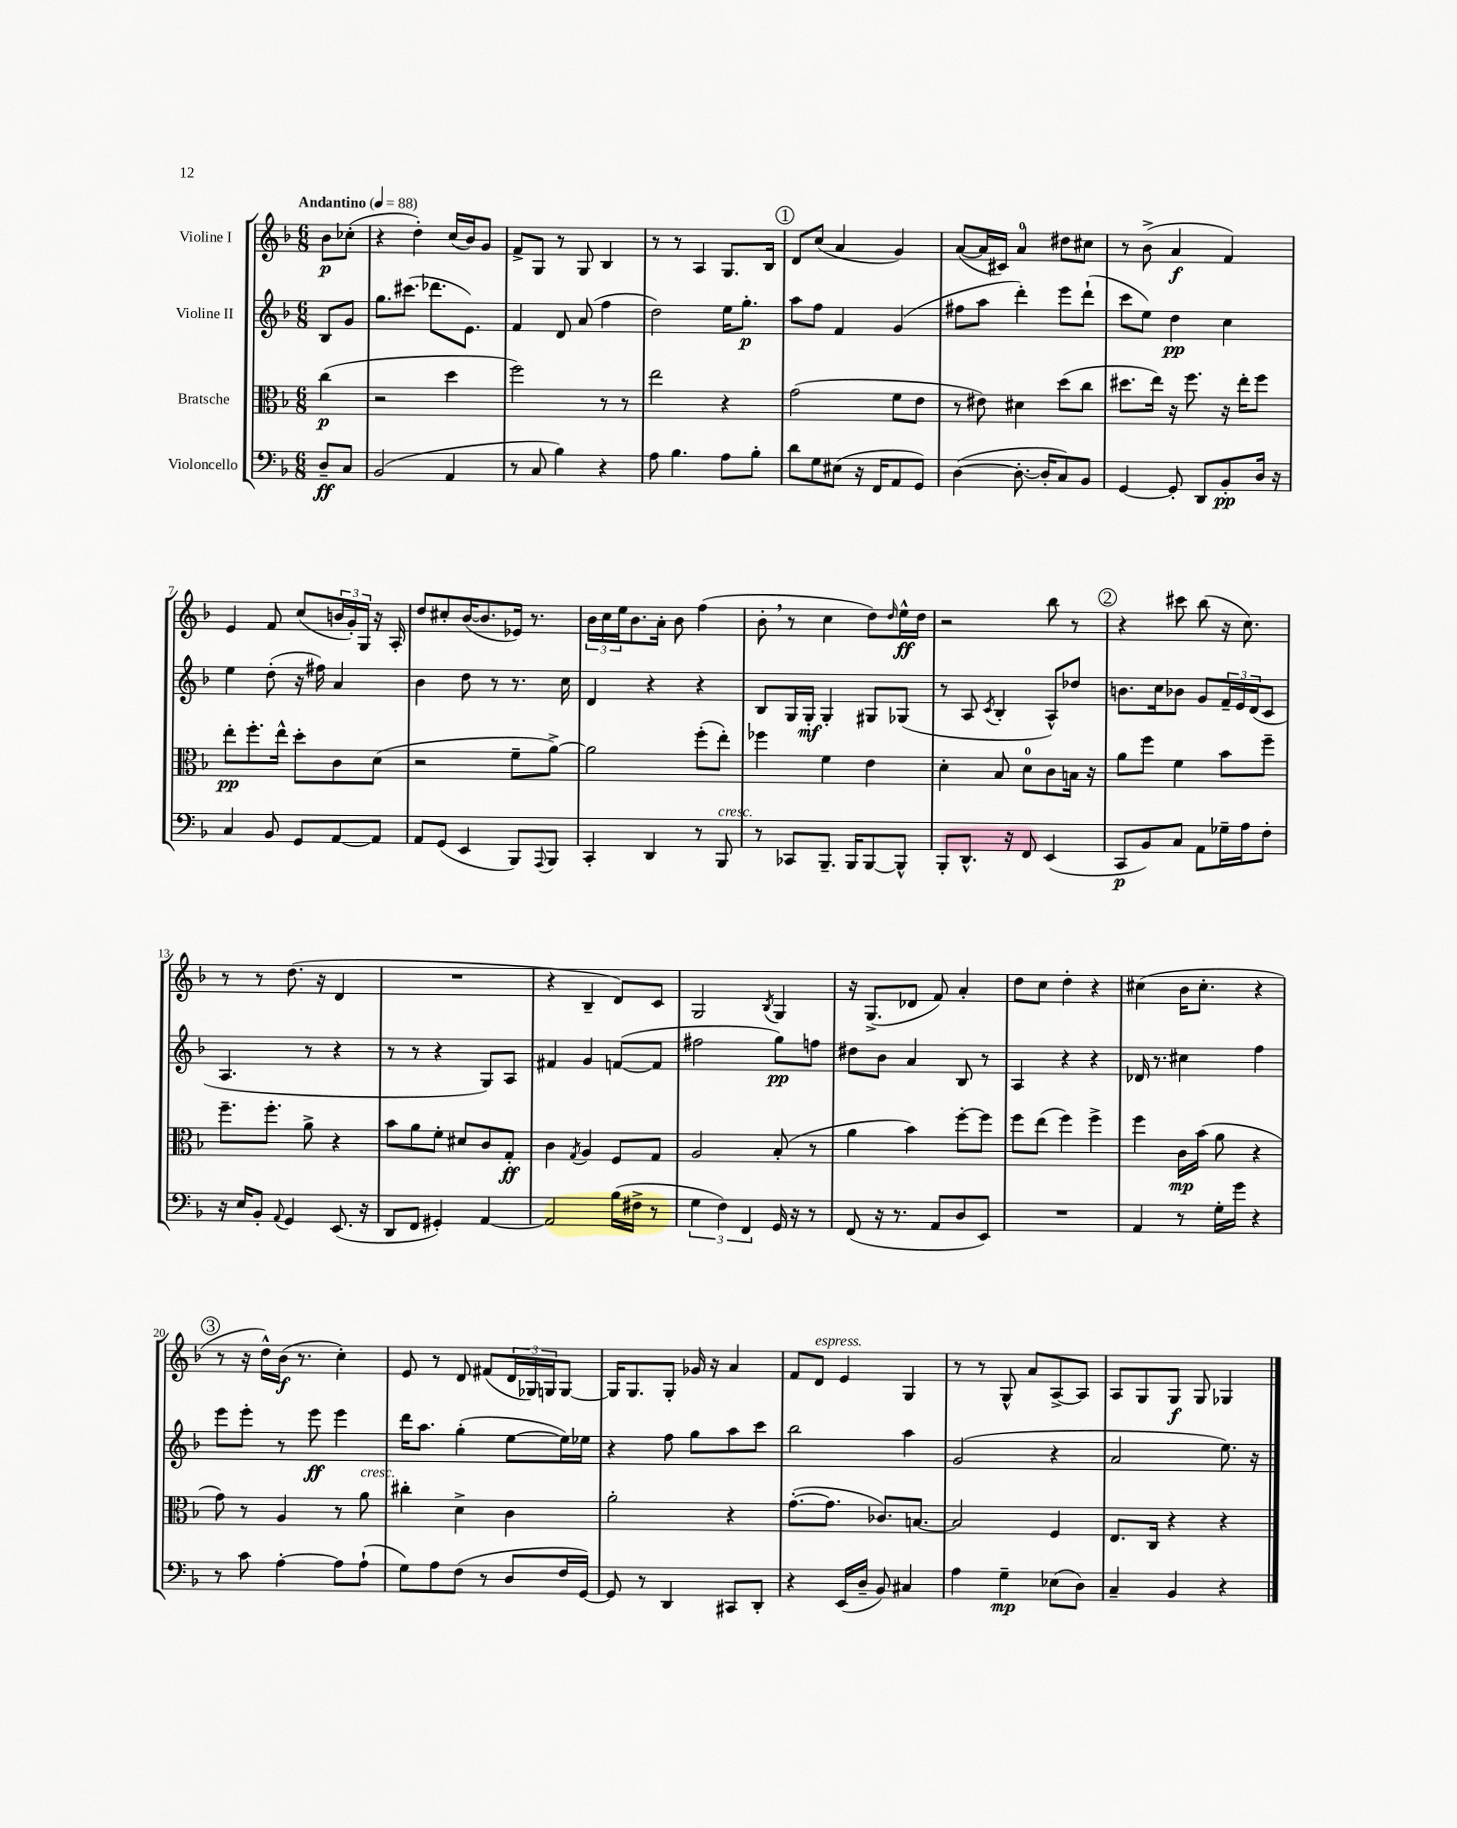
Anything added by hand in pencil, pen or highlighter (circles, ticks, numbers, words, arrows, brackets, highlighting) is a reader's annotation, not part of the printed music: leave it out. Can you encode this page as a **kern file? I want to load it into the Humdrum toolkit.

**kern	**dynam	**kern	**dynam	**kern	**dynam	**kern	**dynam
*part4	*part4	*part3	*part3	*part2	*part2	*part1	*part1
*staff4	*staff4	*staff3	*staff3	*staff2	*staff2	*staff1	*staff1
*I"Violoncello	*	*I"Bratsche	*	*I"Violine II	*	*I"Violine I	*
*clefF4	*	*clefC3	*	*clefG2	*	*clefG2	*
*k[b-]	*	*k[b-]	*	*k[b-]	*	*k[b-]	*
*M6/8	*	*M6/8	*	*M6/8	*	*M6/8	*
*MM88	*	*MM88	*	*MM88	*	*MM88	*
=	=	=	=	=	=	=	=
!	!	!	!	!	!	!LO:TX:a:B:t=Andantino	!
8D~/L	ff	(4cc\	p	8B-/L	.	8b-\L	p
8C/J	.	.	.	8g/J	.	(8cc-X'\J	.
=1	=1	=1	=1	=1	=1	=1	=1
(2BB-/	.	2r	.	8.gg\L	.	4r	.
.	.	.	.	(8.ccc#X\J	.	.	.
.	.	.	.	.	.	4dd'\)	.
.	.	.	.	8.ddd-X\L	.	.	.
4AA/	.	4dd\	.	.	.	(16cc/LL	.
.	.	.	.	8.e\J)	.	16b-/J)	.
.	.	.	.	.	.	8g/J	.
=2	=2	=2	=2	=2	=2	=2	=2
8r	.	2ff\)	.	4f/	.	8f^/L	.
8C/	.	.	.	.	.	8G/J	.
4B-\)	.	.	.	8d/	.	8r	.
.	.	.	.	(8a/	.	8G/	.
4r	.	8r	.	4ff\	.	4B-/	.
.	.	8r	.	.	.	.	.
=3	=3	=3	=3	=3	=3	=3	=3
8A\	.	2ee\	.	2dd\)	.	8r	.
4.B-\	.	.	.	.	.	8r	.
.	.	.	.	.	.	4A/	.
8A\L	.	4r	.	16ee\KL	.	8.G/L	.
.	.	.	.	8.gg'\J	p	.	.
8B-'\J	.	.	.	.	.	.	.
.	.	.	.	.	.	16B-/Jk	.
!!LO:REH:place=s1:t=1
=4	=4	=4	=4	=4	=4	=4	=4
8d\L	.	(2g\	.	8aa\L	.	8d/L	.
8G\	.	.	.	8ff\J	.	(8cc/J	.
(8E#X\J	.	.	.	4f/	.	4a/	.
16r	.	.	.	.	.	.	.
16FF/KL	.	.	.	.	.	.	.
8AA/	.	8f\L	.	(4g/	.	4g/)	.
8GG/J)	.	8e\J	.	.	.	.	.
=5	=5	=5	=5	=5	=5	=5	=5
([4D\	.	8r	.	8ff#X\L	.	([8a/L	.
.	.	8e#X\)	.	8aa\J	.	16a/L]	.
.	.	.	.	.	.	16c#X/JJ)	.
8.D'\_	.	4d#X\	.	4ddd'\)	.	4a/	.
16D'/KL]	.	.	.	.	.	.	.
8C/)	.	(8dd\L	.	8eee\L	.	8dd#X\L	.
8BB-/J	.	8cc\J	.	(8ddd`\J	.	8cc#X\J	.
=6	=6	=6	=6	=6	=6	=6	=6
[4GG/	.	8.dd#X\L	.	8ccc\L	.	8r	.
.	.	.	.	8ee\J)	.	(8b-^\	.
.	.	16ee\Jk)	.	.	.	.	.
8GG'/]	.	16r	.	4dd\	pp	4a/	f
.	.	8.ff\	.	.	.	.	.
8DD/L	.	.	.	.	.	.	.
8BB-'/	pp	16r	.	4cc\	.	4f/)	.
.	.	16ee'\KL	.	.	.	.	.
16D/Jk	.	8ff\J	.	.	.	.	.
16r	.	.	.	.	.	.	.
!!LO:LB:g=z
=7	=7	=7	=7	=7	=7	=7	=7
4C/	.	8ee'\L	pp	4ee\	.	4e/	.
.	.	8.ff'\	.	.	.	.	.
8BB-/	.	.	.	(8dd'\	.	8f/	.
.	.	16ee^^\Jk	.	.	.	.	.
8GG/L	.	8dd'\L	.	16r	.	(8cc/L	.
.	.	.	.	16ff#X\)	.	.	.
[8AA/	.	8c\	.	4a/	.	24bn/L	.
.	.	.	.	.	.	24g'/)	.
.	.	.	.	.	.	24G/JJ	.
8AA/J]	.	(8d\J	.	.	.	16r	.
.	.	.	.	.	.	16A'/	.
=8	=8	=8	=8	=8	=8	=8	=8
8AA/L	.	2r	.	4b-\	.	8dd/L	.
(8GG/J	.	.	.	.	.	8cc#X'/	.
4EE/	.	.	.	8dd\	.	([16b-/K	.
.	.	.	.	.	.	8.b-/]	.
.	.	.	.	8r	.	.	.
8BBB-/L)	.	8f~\L	.	8.r	.	16e-X/Jk)	.
.	.	.	.	.	.	8.r	.
8qqAAA/	.	.	.	.	.	.	.
8BBB-/J	.	[8a^\J)	.	.	.	.	.
.	.	.	.	16cc\	.	.	.
=9	=9	=9	=9	=9	=9	=9	=9
4CC'/	.	2a\]	.	4d/	.	24b-\LL	.
.	.	.	.	.	.	24cc\	.
.	.	.	.	.	.	24ee\J	.
.	.	.	.	.	.	8.b-\	.
4DD/	.	.	.	4r	.	.	.
.	.	.	.	.	.	16a'\Jk	.
.	.	.	.	.	.	8b-\	.
8r	.	(8ff'\L	.	4r	.	(4ff\	.
!LO:TX:a:i:t=cresc.	!	!	!	!	!	!	!
8BBB-/	.	8ee'\J)	.	.	.	.	.
=10	=10	=10	=10	=10	=10	=10	=10
8r	.	4ff-X\	.	8B-/L	.	8b-',\	.
8CC-X/L	.	.	.	16G/L	.	8r	.
.	.	.	.	16G'/JJ	mf	.	.
8.BBB-~/J	.	4f\	.	4G'/	.	4cc\	.
16BBB-/KL	.	.	.	.	.	.	.
[8BBB-/	.	4e\	.	8G#X/L	.	8dd\L)	.
.	.	.	.	.	.	16qqdd/	.
8BBB-^^/J]	.	.	.	(8G-X/J	.	16ee^^\L	ff
.	.	.	.	.	.	16dd\JJ	.
=11	=11	=11	=11	=11	=11	=11	=11
8BBB-'/L	.	4d'\	.	8r	.	2r	.
8.DD^^/J	.	.	.	8A/	.	.	.
.	.	.	.	8qc/	.	.	.
.	.	8B-/	.	4B-'/	.	.	.
16r	.	.	.	.	.	.	.
8FF/	.	8d\L	.	.	.	.	.
(4EE/	.	8c\	.	8A^^/L)	.	8bb-\	.
.	.	16Bn\Jk	.	8dd-X/J	.	8r	.
.	.	16r	.	.	.	.	.
!!LO:REH:place=s1:t=2
=12	=12	=12	=12	=12	=12	=12	=12
8CC/L	p	8a\L	.	8.bn\L	.	4r	.
8BB-/)	.	8ff\J	.	.	.	.	.
.	.	.	.	16cc\k	.	.	.
8C/J	.	4f\	.	8b-X\J	.	8ccc#X\	.
8AA\L	.	.	.	8g/L	.	(8bb-\	.
16G-X~\L	.	8b-\L	.	24f~/L	.	16r	.
.	.	.	.	24e/	.	.	.
16A\J	.	.	.	.	.	8.cc\)	.
.	.	.	.	(24d/J	.	.	.
8F'\J	.	8ff~\J	.	8c/J	.	.	.
!!LO:LB:g=z
=13	=13	=13	=13	=13	=13	=13	=13
16r	.	8.ff~\L	.	4.A/	.	8r	.
16E/KL	.	.	.	.	.	.	.
8BB-'/J	.	.	.	.	.	8r	.
.	.	8.ff'\J	.	.	.	.	.
8qqAA/	.	.	.	.	.	.	.
4GG/	.	.	.	.	.	(8.dd\	.
.	.	8a^\	.	8r	.	.	.
.	.	.	.	.	.	16r	.
(8.EE/	.	4r	.	4r	.	4d/	.
16r	.	.	.	.	.	.	.
=14	=14	=14	=14	=14	=14	=14	=14
8DD/L	.	8b-\L	.	8r	.	2.r	.
8FF/J	.	8a\	.	8r	.	.	.
4GG#X'/)	.	8f'\J	.	4r	.	.	.
.	.	8d#X/L	.	.	.	.	.
[4AA/	.	8c/	.	8G/L)	.	.	.
.	.	8G'/J	ff	8A/J	.	.	.
=15	=15	=15	=15	=15	=15	=15	=15
2AA/]	.	4c\	.	4f#X/	.	4r	.
.	.	8qG/	.	.	.	.	.
.	.	4A/	.	4g/	.	4B-~/	.
(16B-\LL	.	8F/L	.	([8fn/L	.	8d/L)	.
16F#X^\JJ	.	.	.	.	.	.	.
8r	.	8G/J	.	8f/J]	.	8c/J	.
=16	=16	=16	=16	=16	=16	=16	=16
6G\	.	2A/	.	2ff#X\	.	2G/	.
6F\)	.	.	.	.	.	.	.
6FF/	.	.	.	.	.	.	.
.	.	.	.	.	.	8qB-/	.
16GG/	.	(8B-'/	.	8gg\L)	pp	4G/	.
16r	.	.	.	.	.	.	.
8r	.	8r	.	8ffn\J	.	.	.
=17	=17	=17	=17	=17	=17	=17	=17
(8FF/	.	4a\	.	8dd#X\L	.	16r	.
.	.	.	.	.	.	(8.G^/L	.
16r	.	.	.	8b-\J	.	.	.
8.r	.	.	.	.	.	.	.
.	.	4b-\)	.	4a/	.	8d-X/J	.
8AA/L	.	.	.	.	.	8f/)	.
8D/	.	[8ff'\L	.	8B-/	.	4a'/	.
8EE/J)	.	8ff\J]	.	8r	.	.	.
=18	=18	=18	=18	=18	=18	=18	=18
2.r	.	8ff\L	.	4A/	.	8dd\L	.
.	.	(8ee\J	.	.	.	8cc\J	.
.	.	4ff\)	.	4r	.	4dd'\	.
.	.	4ff^\	.	4r	.	4r	.
=19	=19	=19	=19	=19	=19	=19	=19
4AA/	.	4ff\	.	16d-X/	.	(4cc#X\	.
.	.	.	.	8.r	.	.	.
8r	.	16c\LL	mp	4cc#X\	.	16b-\KL	.
.	.	(16b-\JJ	.	.	.	8.cc#'\J	.
16G'\LL	.	8a\	.	.	.	.	.
16g\JJ	.	.	.	.	.	.	.
4r	.	4r	.	4ff\	.	4r	.
!!LO:LB:g=z
!!LO:REH:place=s1:t=3
=20	=20	=20	=20	=20	=20	=20	=20
8r	.	8g\)	.	8eee\L	.	8r	.
8c\	.	8r	.	8eee'\J	.	16r	.
.	.	.	.	.	.	16dd^^\LL)	.
[4A'\	.	4A/	.	8r	.	(16b-\JJ	f
.	.	.	.	.	.	8.r	.
.	.	.	.	8eee\	ff	.	.
8A\L]	.	8r	.	4eee\	.	4cc'\)	.
!	!	!LO:TX:a:i:t=cresc.	!	!	!	!	!
(8A`\J	.	8a\	.	.	.	.	.
=21	=21	=21	=21	=21	=21	=21	=21
8G\L)	.	4cc#X'\	.	16ddd\KL	.	8e/	.
.	.	.	.	8.aa\J	.	.	.
8A\	.	.	.	.	.	8r	.
(8F\J	.	4d^\	.	(4gg'\	.	8d/	.
8r	.	.	.	.	.	(8f#X/L	.
8D/L	.	4c\	.	[8ee\L	.	24d/L	.
.	.	.	.	.	.	24G-X/)	.
.	.	.	.	.	.	24Gn/J	.
16F/L	.	.	.	16ee\L])	.	[8G/J	.
[16GG/JJ)	.	.	.	16ee-X\JJ	.	.	.
=22	=22	=22	=22	=22	=22	=22	=22
8GG/]	.	2a'\	.	4r	.	16G/KL]	.
.	.	.	.	.	.	8.G/	.
8r	.	.	.	.	.	.	.
4DD/	.	.	.	8ff\	.	8G'/J	.
.	.	.	.	8gg\L	.	16g-X/	.
.	.	.	.	.	.	16r	.
8CC#X/L	.	4r	.	8aa\	.	4a/	.
8DD'/J	.	.	.	8ccc\J	.	.	.
=23	=23	=23	=23	=23	=23	=23	=23
4r	.	([8.g'\L	.	2bb-\	.	8f/L	.
!	!	!	!	!	!	!LO:TX:a:i:t=espress.	!
.	.	.	.	.	.	8d/J	.
.	.	8.g\J]	.	.	.	.	.
(16EE/LL	.	.	.	.	.	4e/	.
16D~/JJ	.	.	.	.	.	.	.
8BB-/)	.	8.c-X/L)	.	.	.	.	.
4C#X/	.	.	.	4aa\	.	4G/	.
.	.	[8.Bn/J	.	.	.	.	.
=24	=24	=24	=24	=24	=24	=24	=24
4A\	.	2B/]	.	(2g/	.	8r	.
.	.	.	.	.	.	8r	.
4G~\	mp	.	.	.	.	8G^^/	.
.	.	.	.	.	.	8a/L	.
(8E-X\L	.	4F/	.	4r	.	[8A^/	.
8D\J)	.	.	.	.	.	8A/J]	.
=25	=25	=25	=25	=25	=25	=25	=25
4C~/	.	8.E/L	.	2a/	.	8A/L	.
.	.	.	.	.	.	8G/	.
.	.	16C/Jk	.	.	.	.	.
4BB-/	.	4r	.	.	.	8G/J	f
.	.	.	.	.	.	8G/	.
4r	.	4r	.	8.ee\)	.	4G-X/	.
.	.	.	.	16r	.	.	.
==	==	==	==	==	==	==	==
*-	*-	*-	*-	*-	*-	*-	*-
